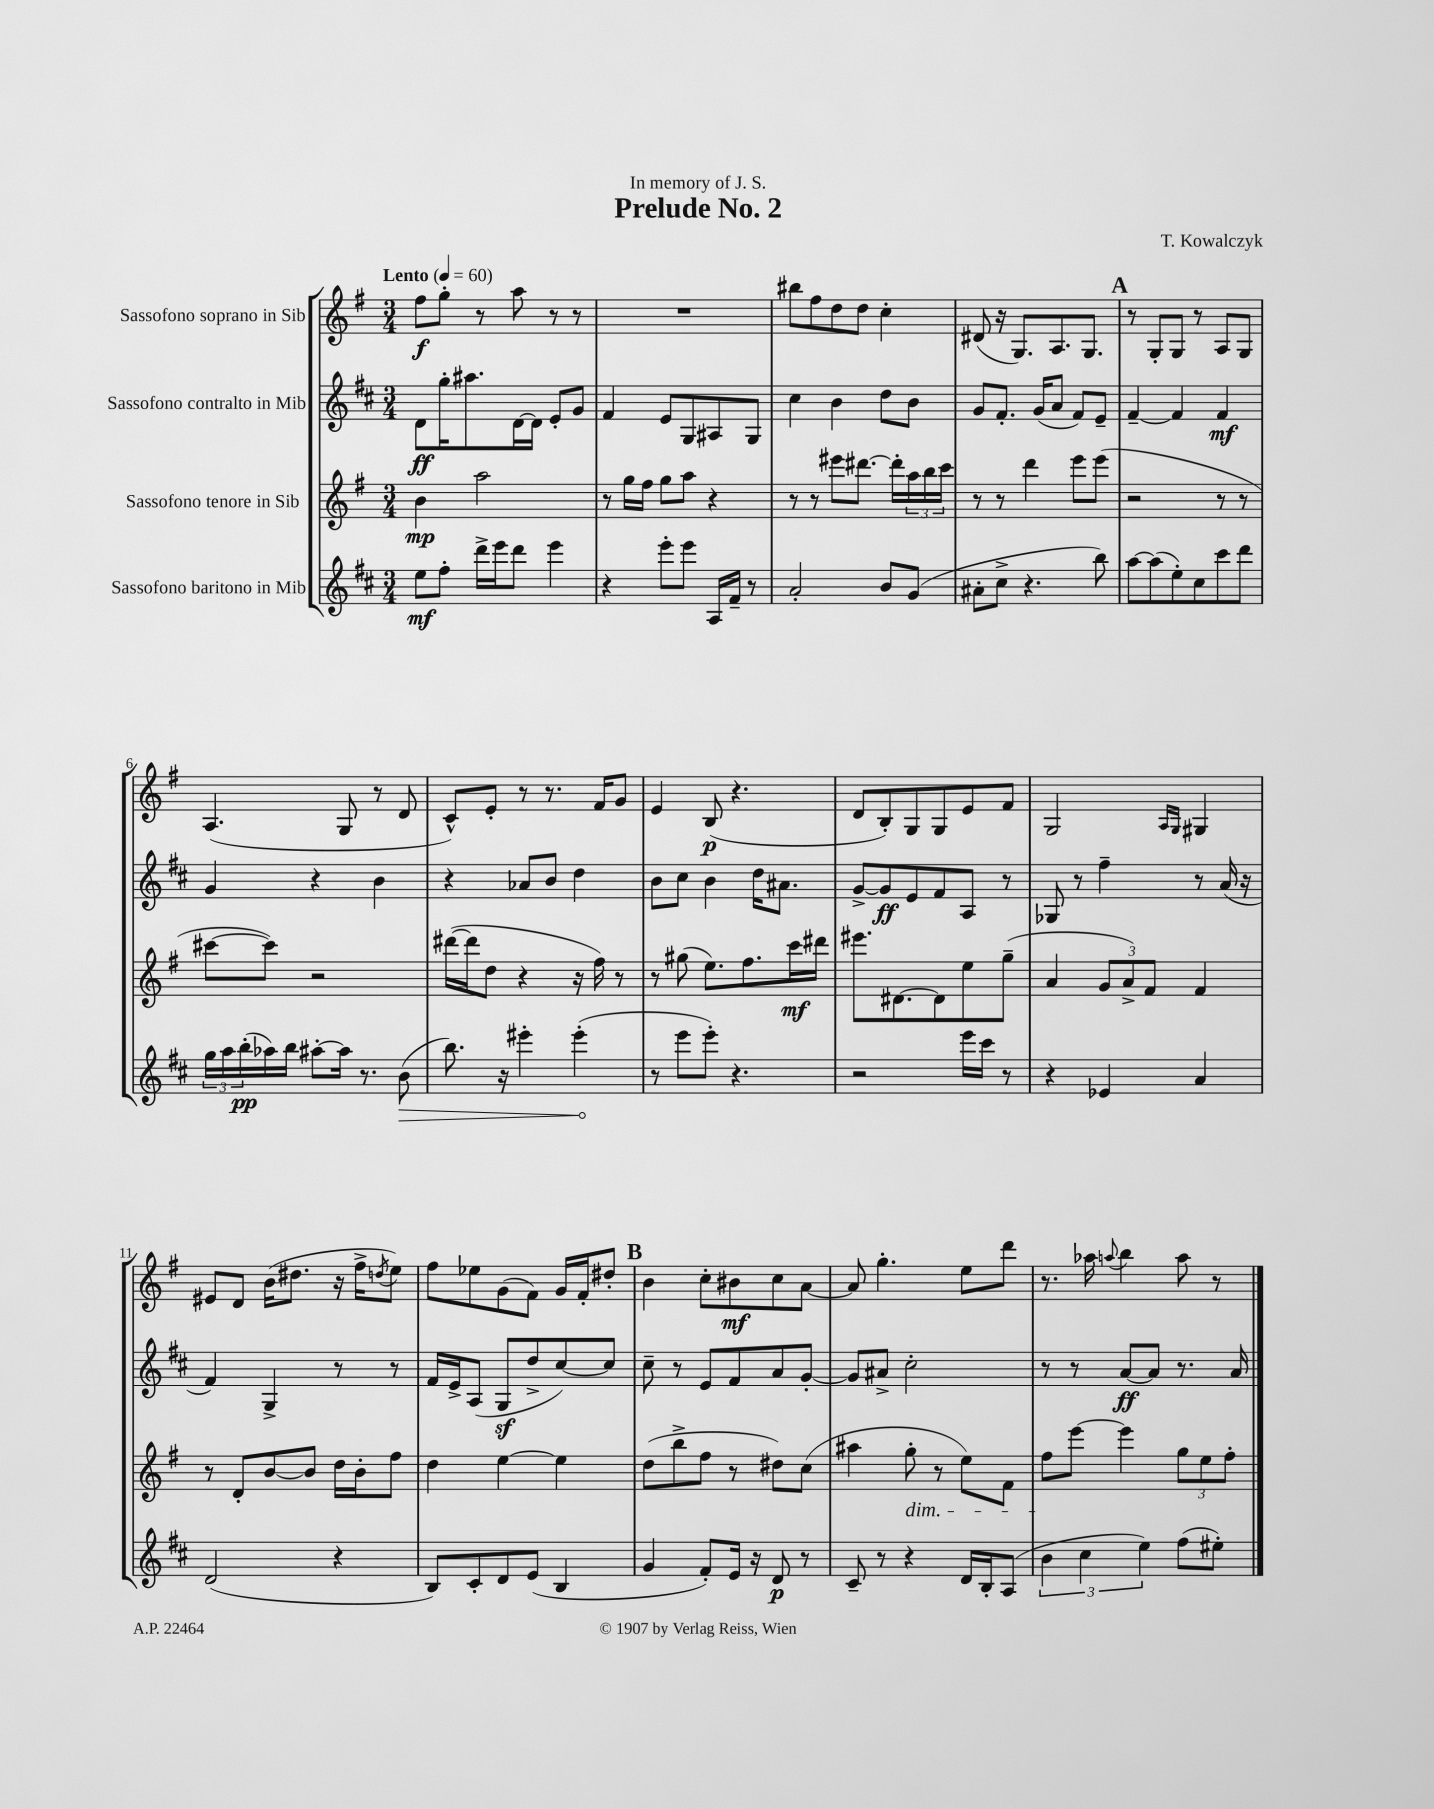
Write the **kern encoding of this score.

**kern	**kern	**kern	**kern
*staff4	*staff3	*staff2	*staff1
*clefG2	*clefG2	*clefG2	*clefG2
*k[f#c#]	*k[f#]	*k[f#c#]	*k[f#]
*M3/4	*M3/4	*M3/4	*M3/4
*MM60	*MM60	*MM60	*MM60
8ee	4b	8d	8ff#
8ff#'	.	16gg'	8gg'
.	.	8.aa#	.
16ddd^	2aa	.	8r
16eee	.	.	.
8ddd	.	[16d	8aa
.	.	16d]	.
4eee	.	8e'	8r
.	.	8g	8r
=	=	=	=
4r	8r	4f#	2.r
.	16gg	.	.
.	16ff#	.	.
8eee'	8gg	8e	.
8eee	8aa	8G	.
16A	4r	8A#	.
16f#~	.	.	.
8r	.	8G	.
=	=	=	=
2a'	8r	4cc#	8bb#
.	8r	.	8ff#
.	8eee#	4b	8dd
.	[8.ddd#	.	8dd
8b	.	8dd	4cc'
.	16ddd#']	.	.
(8g	24aa	8b	.
.	24bb	.	.
.	24ccc	.	.
=	=	=	=
8a#'	8r	8g	(8d#
8cc#^	8r	8.f#'	16r
.	.	.	8.G)
4.r	4ddd	.	.
.	.	(16g	.
.	.	8a	8.A
.	8eee	8f#)	.
.	.	.	8.G
8bb)	(8eee	8e~	.
=	=	=	=
[8aa	2r	[4f#~	8r
(8aa]	.	.	8G'
8ee')	.	4f#]	8G
8cc#	.	.	8r
8ccc#	8r	4f#	8A
8ddd	8r	.	8G
=	=	=	=
24gg	[8ccc#	4g	(4.A
24aa	.	.	.
(24bb'	.	.	.
16aa-)	8ccc#])	.	.
16bb	.	.	.
[8aa#'	2r	4r	.
16aa#]	.	.	8G
8.r	.	.	.
.	.	4b	8r
(8b	.	.	8d
=	=	=	=
8.bb)	([16ddd#	4r	8c^^)
.	16ddd#]	.	.
.	8dd	.	8e'
16r	.	.	.
4eee#'	4r	8a-	8r
.	.	8b	8.r
(4eee#'	16r	4dd	.
.	16ff#)	.	16f#
.	8r	.	8g
=	=	=	=
8r	8r	8b	4e
8eee	(8gg#	8cc#	.
8eee')	8.ee)	4b	(8B
4.r	.	.	4.r
.	8.ff#	.	.
.	.	16dd	.
.	.	8.a#	.
.	16ccc	.	.
.	16ddd#	.	.
=	=	=	=
2r	8.eee#	[8g^	8d
.	.	8g]	8B')
.	[8.d#	.	.
.	.	8e	8G
.	8d#]	8f#	8G
16eee	8ee	8A	8e
16ccc#	.	.	.
8r	(8gg~	8r	8f#
=	=	=	=
4r	4a	8G-	2G
.	.	8r	.
4e-	12g	4ff#~	.
.	12a^)	.	.
.	12f#	.	.
.	.	.	16qqA
.	.	.	16qqG
4a	4f#	8r	4G#
.	.	(16a	.
.	.	16r	.
=	=	=	=
(2d	8r	4f#)	8e#
.	8d'	.	8d
.	[8b	4G^	(16b
.	.	.	8.dd#
.	8b]	.	.
4r	16dd	8r	16r
.	16b'	.	16ff#^
.	.	.	8qdd
.	8ff#	8r	8ee)
=	=	=	=
8B)	4dd	16f#	8ff#
.	.	16e^	.
8c#'	.	(8A	8ee-
8d	[4ee	8G	(8g
(8e	.	8dd^	8f#)
4B	4ee]	[8cc#)	16g
.	.	.	16f#'
.	.	8cc#]	8dd#'
=	=	=	=
4g	(8dd	8cc#~	4b
.	8bb^	8r	.
8f#')	8ff#	8e	8cc'
16e	8r	8f#	8b#
16r	.	.	.
8d	8dd#)	8a	8cc
8r	(8cc	[8g'	[8a
=	=	=	=
8c#~	4aa#	8g]	8a]
8r	.	8a#^	4.gg'
4r	8gg'	2cc#'	.
.	8r	.	.
16d	8ee)	.	8ee
16B'	.	.	.
(8A	8f#	.	8ddd
=	=	=	=
6b	8ff#	8r	8.r
.	[8eee	8r	.
6cc#	.	.	.
.	.	.	16aa-
.	.	.	8qqaa
.	4eee]	[8a	4bb
6ee)	.	.	.
.	.	8a]	.
(8ff#	12gg	8.r	8aa
.	12ee	.	.
8ee#')	.	.	8r
.	12ff#'	.	.
.	.	16a	.
==	==	==	==
*-	*-	*-	*-
